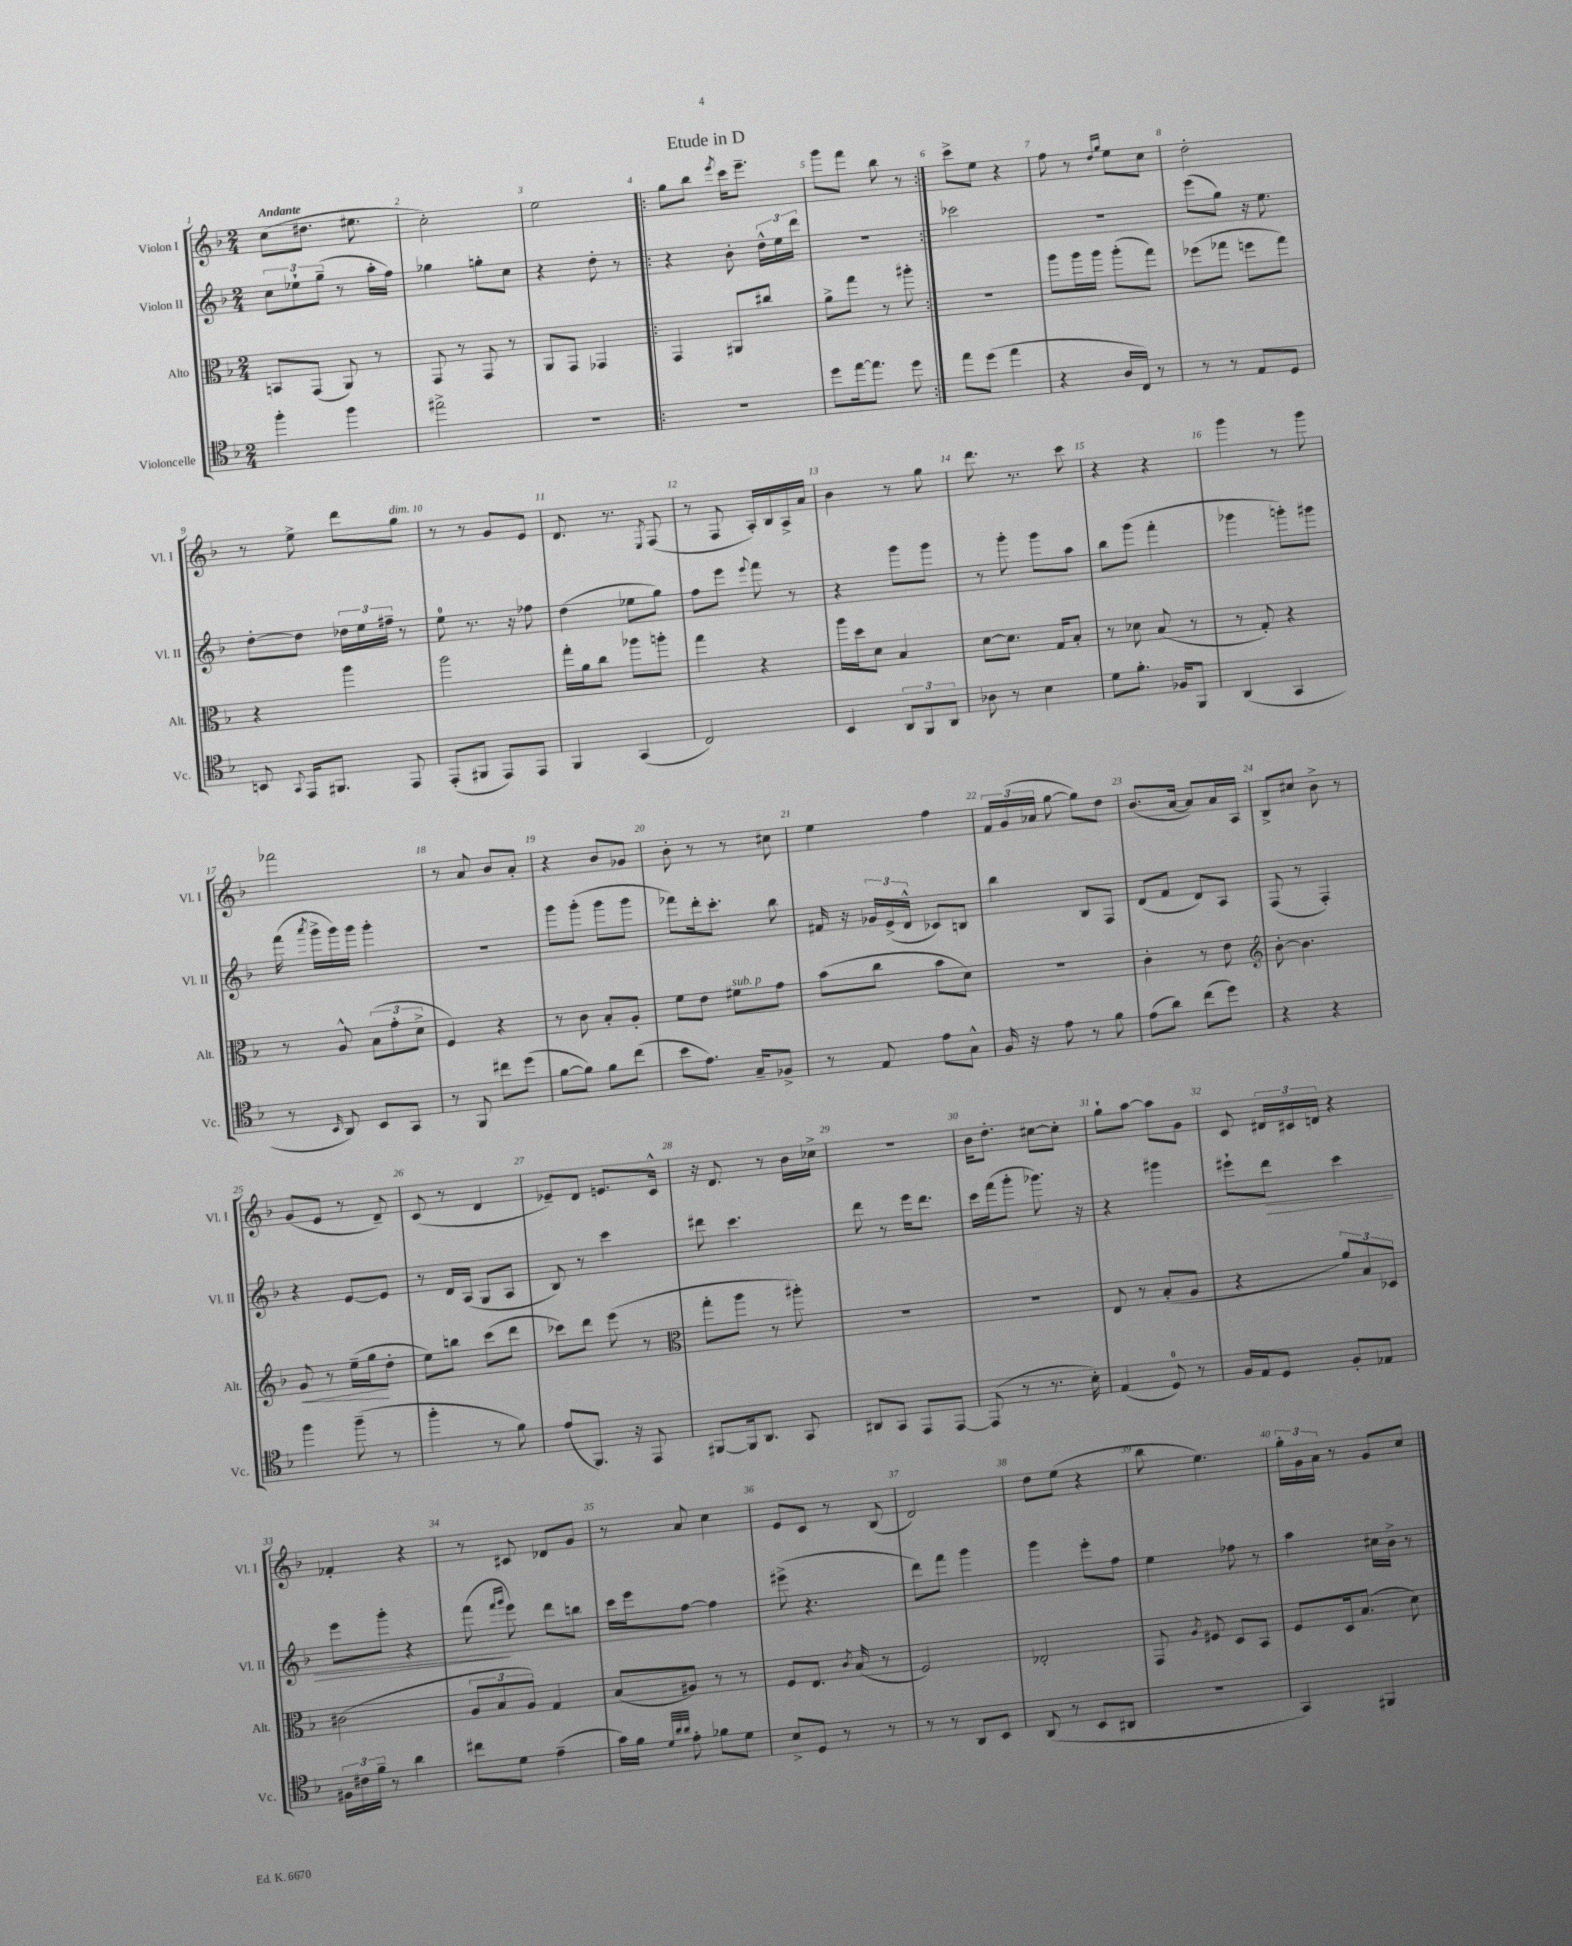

**kern	**kern	**dynam	**kern	**dynam	**kern
*part4	*part3	*part3	*part2	*part2	*part1
*staff4	*staff3	*staff3	*staff2	*staff2	*staff1
*I"Violoncelle	*I"Alto	*	*I"Violon II	*	*I"Violon I
*I'Vc.	*I'Alt.	*	*I'Vl. II	*	*I'Vl. I
*clefC4	*clefC3	*	*clefG2	*	*clefG2
*k[b-]	*k[b-]	*	*k[b-]	*	*k[b-]
*M2/4	*M2/4	*	*M2/4	*	*M2/4
=1	=1	=1	=1	=1	=1
!	!	!	!	!	!LO:TX:a:B:t=Andante
4ff'\	8BBn/L	.	12cc\L	.	(8cc\L
.	.	.	12ee-X`\	.	.
.	(8GG/J	.	.	.	8.dd#X\J
.	.	.	(12gg~\J	.	.
4ff\	8AA/)	.	8r	.	.
.	.	.	.	.	8.ee#X\
.	8r	.	16aa'\LL	.	.
.	.	.	16ff\JJ)	.	.
=2	=2	=2	=2	=2	=2
2ee#X^\	8GG/	.	4gg-X\	.	2cc'\)
.	8r	.	.	.	.
.	8GG/	.	8ggn'\L	.	.
.	8r	.	8cc\J	.	.
=3	=3	=3	=3	=3	=3
2r	8AA/L	.	4r	.	2ee\
.	8GG/J	.	.	.	.
.	4GG-X/	.	8dd'\	.	.
.	.	.	8r	.	.
=4!|:	=4!|:	=4!|:	=4!|:	=4!|:	=4!|:
2r	4GG/	.	4r	.	8gg\L
.	.	.	.	.	8bb-\J
.	.	.	.	.	8qeee/
.	8AA#X/L	.	8b-'\	.	16ccc\KL
.	.	.	.	.	8.eee~\J
.	8cc#X/J	.	24dd^^\LL	.	.
.	.	.	24ee\	.	.
.	.	.	24ddd\JJ	.	.
=5	=5	=5	=5	=5	=5
8dd\L	8a^\L	.	2r	.	8ggg\L
[16ee\k	8gg\J	.	.	.	8fff\J
8.ee\J]	.	.	.	.	.
.	8r	.	.	.	8bb-\
8dd\	8aa#X'\	.	.	.	8r
=6:|!	=6:|!	=6:|!	=6:|!	=6:|!	=6:|!
8ee\L	2r	.	2ccc-X\	.	8ccc^\L
(8dd\J	.	.	.	.	8ee\J
4ee\	.	.	.	.	4r
=7	=7	=7	=7	=7	=7
4r	8aa\L	.	2r	.	8ff\
.	16aa\L	.	.	.	8r
.	16aa\JJ	.	.	.	.
.	.	.	.	.	16qqdd/LL
.	.	.	.	.	16qqgg/JJ
16A/LL	(8aa'\L	.	.	.	8ee\L
16C/JJ)	.	.	.	.	.
8r	8gg\J)	.	.	.	8cc\J
=8	=8	=8	=8	=8	=8
8r	(8ff-X\L	.	(8eee\L	.	2dd'\
8r	8gg-X\J	.	8gg\J)	.	.
8E/L	8ffn\L	.	16r	.	.
.	.	.	8.ee\	.	.
8D/J	8gg-\J)	.	.	.	.
!!LO:LB:g=z
=9	=9	=9	=9	=9	=9
8BBn/	4r	.	[8dd'\L	.	8r
8qqGG/	.	.	.	.	.
16EE/KL	.	.	8dd\J]	.	8ee^\
8.FF#X/J	.	.	.	.	.
.	4aa\	.	24dd-X\LL	.	8ddd\L
.	.	.	24ee\	.	.
.	.	.	24ff#X~\JJ	.	.
!	!	!	!	!	!LO:TX:a:i:t=dim.
8EE/	.	.	8r	.	8gg\J
=10	=10	=10	=10	=10	=10
(8EE'/L	2aa\	.	8ee\	.	8r
8FF#X/J	.	.	8.r	.	8r
8EE/L)	.	.	.	.	8g/L
.	.	.	16r	.	.
8EE/J	.	.	8ff-X\	.	8e/J
=11	=11	=11	=11	=11	=11
4FF/	16gg'\LL	.	(4dd\	.	8.d/
.	16a\J	.	.	.	.
.	8cc\J	.	.	.	.
.	.	.	.	.	8.r
(4GG/	8aa-X\L	.	8ee-X\L	.	.
.	.	.	.	.	8qE/
.	8aan'\J	.	8gg\J)	.	(8F/
=12	=12	=12	=12	=12	=12
2C/)	4gg\	.	8ff\L	.	8r
.	.	.	8eee\J	.	8F/
.	.	.	8qqeee/	.	.
.	4r	.	8fff\	.	16A'/LL)
.	.	.	.	.	16B-/
.	.	.	8r	.	16A^/
.	.	.	.	.	16a/JJ
=13	=13	=13	=13	=13	=13
4BB-/	16aa\LL	.	4r	.	4b-\
.	16dd\J	.	.	.	.
.	8d\J	.	.	.	.
12AA/L	4B-/	.	8ggg\L	.	8r
12FF/	.	.	.	.	.
.	.	.	8ggg\J	.	8gg\
12AA/J	.	.	.	.	.
=14	=14	=14	=14	=14	=14
8A-X\	[8d\L	.	8r	.	8.ddd\
8r	8.d\J]	.	8ggg'\	.	.
.	.	.	.	.	8.r
4B-\	.	.	8ggg\L	.	.
.	16G/KL	.	.	.	.
.	8B-'/J	.	8aa\J	.	8ccc\
=15	=15	=15	=15	=15	=15
8d\L	8r	.	8bb-\L	.	4r
8.f'\J	8d-X\	.	(8ggg\J	.	.
.	(8B-/	.	4fff'\	.	4r
16F-X/KL	.	.	.	.	.
8FF/J	8r	.	.	.	.
=16	=16	=16	=16	=16	=16
(4AA/	8r	.	4ggg-X\	.	4ggg\
.	8G'/)	.	.	.	.
4GG/	4r	.	8gggn'\L)	.	8r
.	.	.	8ggg#X\J	.	8ggg\
!!LO:LB:g=z
=17	=17	=17	=17	=17	=17
8r	8r	.	(16fff\	.	2fff-X\
.	.	.	8qaaa/	.	.
.	.	.	16ggg^\LL	.	.
16qqBB-/	.	.	.	.	.
8AA/)	8A^^/	.	16ggg\)	.	.
.	.	.	16ggg\JJ	.	.
8BB-/L	(12B-\L	.	4ggg'\	.	.
.	12g'\	.	.	.	.
8GG/J	.	.	.	.	.
.	12d^\J	.	.	.	.
=18	=18	=18	=18	=18	=18
8r	4F/)	.	2r	.	8r
8FF/	.	.	.	.	8a/
8cc#X\L	4r	.	.	.	8b-/L
(8dd\J	.	.	.	.	8a'/J
=19	=19	=19	=19	=19	=19
[8f\L	8r	.	8ggg\L	.	4r
8f\J])	8c\	.	(8ggg'\J	.	.
8f\L	8B-'/L	.	8ggg\L	.	8b-/L
(8cc\J	8A'/J	.	8ggg\J	.	8g-X/J
=20	=20	=20	=20	=20	=20
8b-\L	8f\L	.	8fff-X\L)	.	8b-'\
8.e\J)	8e\J	.	16ddd'\k	.	8r
.	.	.	8.ccc'\J	.	.
!	!LO:TX:a:i:t=sub. p	!	!	!	!
.	8f#X\L	.	.	.	8r
16G~/KL	.	.	.	.	.
8F-X^/J	8g\J	.	8bb-\	.	8cc#X\
=21	=21	=21	=21	=21	=21
8r	(8b-\L	.	16f#X/	.	4ee\
.	.	.	16r	.	.
8E/	8cc\J	.	24g-X/LL	.	.
.	.	.	(24e^/	.	.
.	.	.	24d^^/JJ	.	.
8e\L	8b-\L	.	8c-X/L)	.	4ff\
8G^^\J	8d\J)	.	8Bn/J	.	.
=22	=22	=22	=22	=22	=22
16F/	2r	.	4bb-\	.	24f/LL
.	.	.	.	.	(24g/
16r	.	.	.	.	.
.	.	.	.	.	24a-X/JJ
8e\	.	.	.	.	[8gg\
8r	.	.	8B-/L	.	8gg\L])
8f\	.	.	8F/J	.	8dd\J
=23	=23	=23	=23	=23	=23
(8e\L	4c'\	.	(8d/L	.	(8.b-/L
8a\J)	.	.	8f/J	.	.
.	.	.	.	.	[16a/Jk
(8cc\L	8r	.	8d/L)	.	8a/L])
8dd\J)	8e\	.	8A/J	.	16a/L
.	.	.	.	.	16A/JJ
=24	=24	=24	=24	=24	=24
*	*clefG2	*	*	*	*
4r	[8b-'\	.	(8F/	.	8B-^/L
.	4.b-\]	.	8r	.	8cc#X/J
4r	.	.	4F'/)	.	8b-^\
.	.	.	.	.	8r
!!LO:LB:g=z
=25	=25	=25	=25	=25	=25
!	!	!LO:HP:b	!	!	!
4ff\	8g/	<	4r	.	(8g/L
.	8r	.	.	.	8e/J
(8ff~\	(16ee~\LL	.	[8e/L	.	8r
.	16gg\J	.	.	.	.
8r	8dd'\J	[	8e/J]	.	8d~/)
=26	=26	=26	=26	=26	=26
4ff'\	8ee\L)	.	8r	.	(8c/
.	8bbn\J	.	16d/LL	.	8r
.	.	.	(16A/JJ	.	.
8r	(8ccc\L	.	8G/L	.	4d/
8f\)	8ddd\J	.	8A/J	.	.
=27	=27	=27	=27	=27	=27
(8e/L	8ccc-X\L)	.	8B-/)	.	8e-X~/L)
8.FF/J)	8ddd\J	.	8r	.	8d/J
.	(8eee\	.	4ccc\	.	8.en/L
16r	.	.	.	.	.
8EE/	8r	.	.	.	.
.	.	.	.	.	16c^^/Jk
=28	=28	=28	=28	=28	=28
*	*clefC3	*	*	*	*
[8FF#X/L	8gg'\L	.	8ddd#X\	.	16r
.	.	.	.	.	8.d/
16FF#/k]	8aa\J	.	4.ccc\	.	.
8.AA/J	.	.	.	.	.
.	8r	.	.	.	8r
8GG/	8aa#X'\)	.	.	.	16b-\LL
.	.	.	.	.	16cc-X^\JJ
=29	=29	=29	=29	=29	=29
8AA#X/L	2r	.	8ddd\	.	2r
8GG/J	.	.	8r	.	.
8EE/L	.	.	16eee\KL	.	.
.	.	.	8.ddd\J	.	.
[8EE/J	.	.	.	.	.
=30	=30	=30	=30	=30	=30
(8EE/]	2r	.	16ccc\LL	.	16b-\KL
.	.	.	(16fff\J	.	8.dd'\J
8r	.	.	8ggg'\J	.	.
8.r	.	.	8.ggg-X\)	.	[8cc#X\L
.	.	.	.	.	8cc#'\J]
16B-'\)	.	.	16r	.	.
=31	=31	=31	=31	=31	=31
(4E/	8E/	.	4r	.	8gg`\L
.	8r	.	.	.	[8aa\J
8D/)	(8B-'/L	.	4ggg#X\	.	8aa\L]
8r	8A/J	.	.	.	8g\J
=32	=32	=32	=32	=32	=32
16F/LL	4r	.	8eee#X`\L	.	8c/
16E/J	.	.	.	.	.
!	!	!	!	!LO:HP:b	!
8D/J	.	.	8ddd\J	>	24d#X/LL
.	.	.	.	.	24c#X/
.	.	.	.	.	24dn/JJ
8F'/L	12a/L)	.	4ccc\	.	4r
.	12B-/	.	.	.	.
8E-X/J	.	.	.	.	.
.	12D-X/J	.	.	.	.
!!LO:LB:g=z
=33	=33	=33	=33	=33	=33
24F#X\LL	(2c#X\	.	8eee\L	.	4f-X'/
24c#X\	.	.	.	.	.
24f~\JJ	.	.	.	.	.
8r	.	.	8ggg'\J	.	.
4a\	.	.	4r	.	4r
=34	=34	=34	=34	=34	=34
8cc#X\L	12A/L	.	(8fff\	.	8r
.	12B-/	.	.	.	.
.	.	.	16qqfff/LL	.	.
.	.	.	16qqggg/JJ	.	.
8d\J	.	.	8eee\)	]	8c#X/
.	12A/J)	.	.	.	.
(4e~\	4G/	.	8ddd\L	.	8d-X/L
.	.	.	8bbn\J	.	8g/J
=35	=35	=35	=35	=35	=35
16g\LL)	(8B-/L	.	16ccc\LL	.	8r
16f\JJ	.	.	16eee\J	.	.
32qqd/LLL	.	.	.	.	.
32qqa/	.	.	.	.	.
32qqa/JJJ	.	.	.	.	.
8e'\	8A#X/J)	.	[8ff\J	.	8a/
8f-X\L	8r	.	4ff\]	.	4cc\
8d\J	8r	.	.	.	.
=36	=36	=36	=36	=36	=36
8B-^/L	8F/L	.	(8eee#X^\	.	8e/L
8D/J	8.E/J	.	4.r	.	8c/J
8r	.	.	.	.	8r
.	8qc/	.	.	.	.
.	(16B-/	.	.	.	.
8r	8r	.	.	.	(8B-/
=37	=37	=37	=37	=37	=37
8r	2F/)	.	8ddd\L)	.	2d/)
8r	.	.	8fff\J	.	.
8AA/L	.	.	4ggg\	.	.
8BB-/J	.	.	.	.	.
=38	=38	=38	=38	=38	=38
(8AA/	2E-X'/	.	4ggg\	.	8dd\L
8r	.	.	.	.	(8ee\J
8BB-/L	.	.	8eee'\L	.	4r
8AA#X/J	.	.	8ff\J	.	.
=39	=39	=39	=39	=39	=39
2r	8GG/	.	4ee\	.	8bb-\
.	8qA/	.	.	.	.
.	8F#X/	.	.	.	4.ee\)
.	8D/L	.	8ff-X\	.	.
.	8BB-/J	.	8r	.	.
=40	=40	=40	=40	=40	=40
4GG/)	8F/L	.	4aa\	.	24gg'\LL
.	.	.	.	.	24g\
.	.	.	.	.	24a\JJ
.	16D/k	.	.	.	8r
.	(8.B-/J	.	.	.	.
4FF#X/	.	.	16cc#X\LL	.	8g/L
.	.	.	16b-^\JJ	.	.
.	8d\)	.	8r	.	8cc/J
==	==	==	==	==	==
*-	*-	*-	*-	*-	*-
